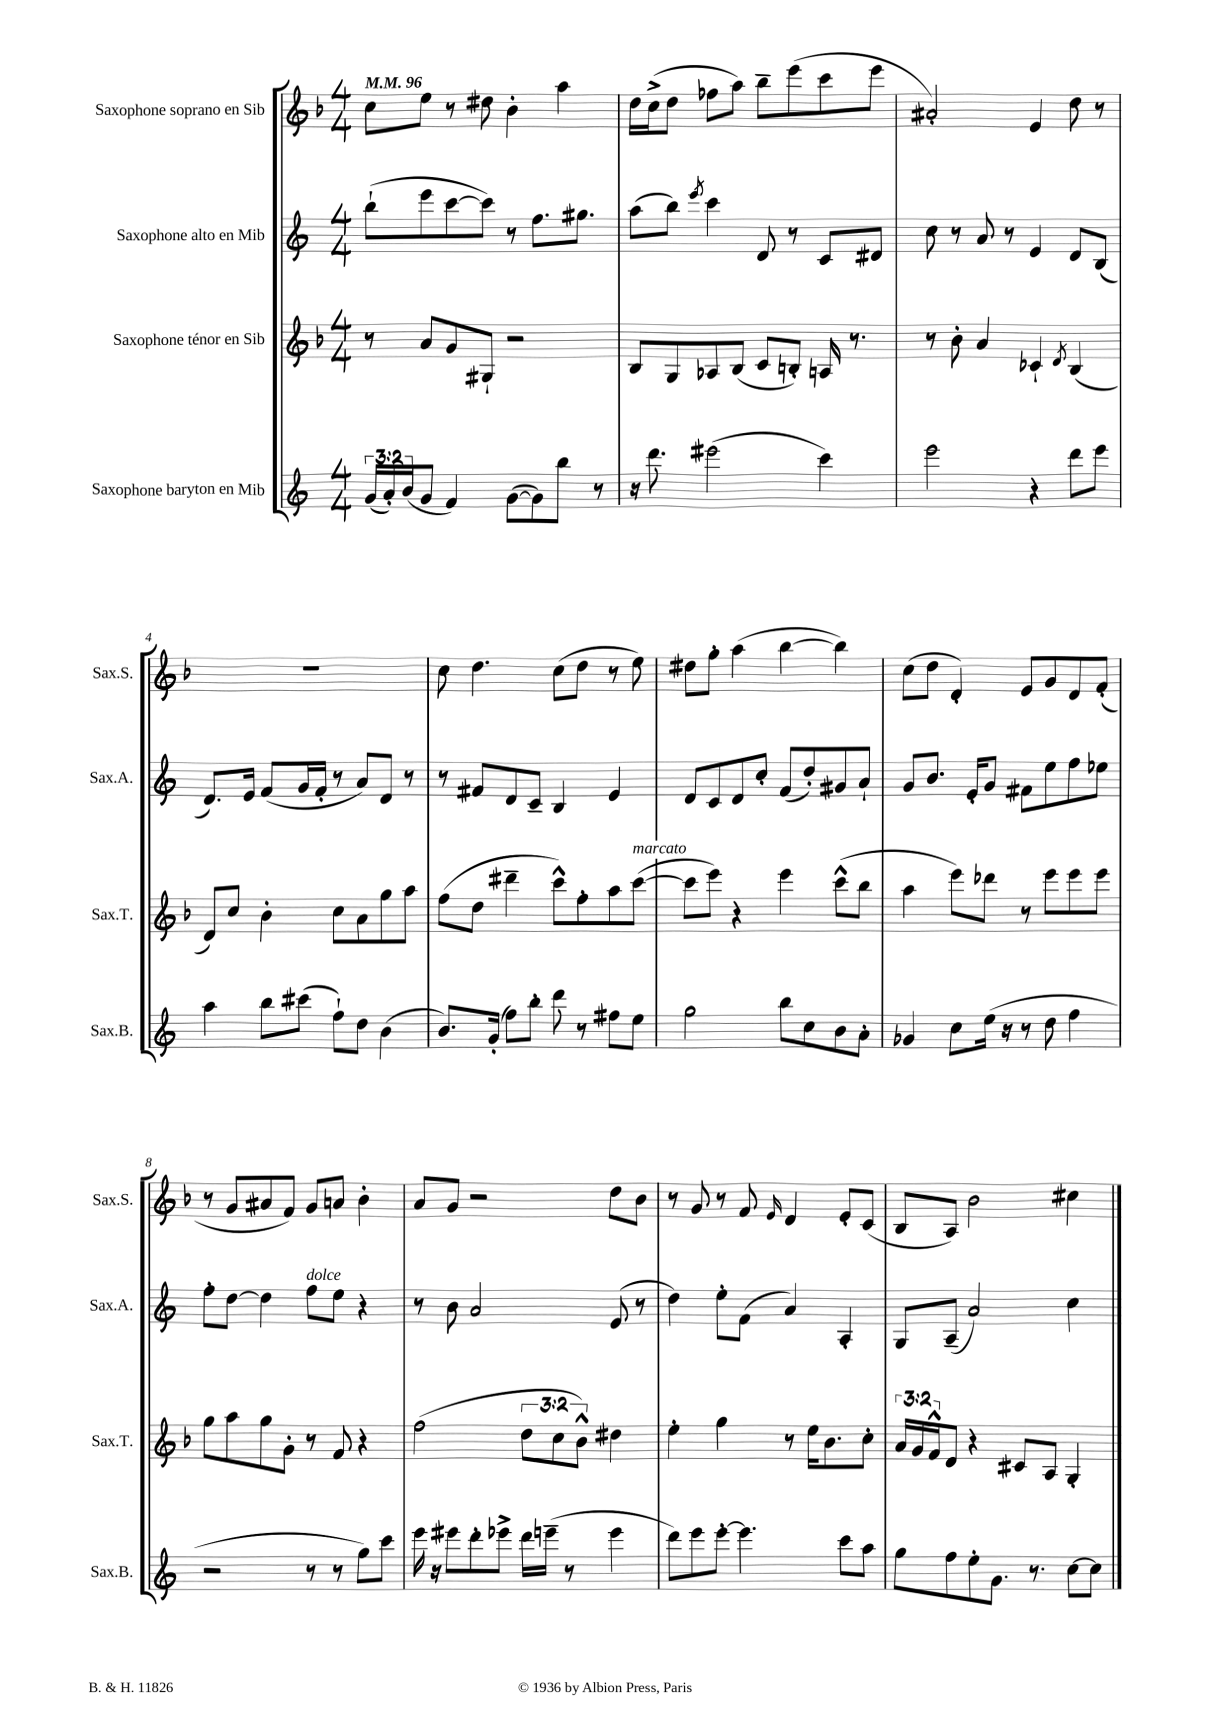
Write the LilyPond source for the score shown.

<<
\new StaffGroup <<
\new Staff = "s0" \with { instrumentName = "Saxophone soprano en Sib" shortInstrumentName = "Sax.S." } {
    \clef treble \key f \major \numericTimeSignature \time 4/4 \tempo 4 = 96
    c''8 e''8 r8 dis''8 bes'4-. a''4 |
    d''16 c''16->( d''8 fes''8 a''8) bes''8-- e'''8( c'''8 e'''8 |
    ais'2-.) e'4 d''8 r8 |
    R1 |
    c''8 d''4. c''8( d''8 r8 e''8) |
    dis''8 g''8-. a''4( bes''4~ bes''4) |
    c''8( d''8 d'4-.) e'8 g'8 d'8 f'8-.( |
    r8 g'8 ais'8 f'8) g'8 a'8 bes'4-. |
    a'8 g'8 r2 d''8 bes'8 |
    r8 g'8 r8 f'8 \grace { e'16 } d'4 e'8-. c'8( |
    bes8 a8) bes'2 cis''4 \bar "|." |
}
\new Staff = "s1" \with { instrumentName = "Saxophone alto en Mib" shortInstrumentName = "Sax.A." } {
    \clef treble \key c \major \numericTimeSignature \time 4/4
    b''8-!( e'''8 c'''8~ c'''8) r8 f''8. gis''8. |
    a''8( b''8) \acciaccatura { e'''8 } c'''4 d'8 r8 c'8 dis'8 |
    c''8 r8 a'8 r8 e'4 d'8 b8( |
    d'8.) e'16 f'8( g'16 f'16-. r8 a'8) d'8 r8 |
    r8 fis'8 d'8 c'8-- b4 e'4 |
    d'8 c'8 d'8 c''8-. f'8( d''8-.) gis'8 a'8-! |
    g'8 b'8. e'16-. g'8 fis'8 e''8 f''8 ees''8 |
    f''8-. d''8~ d''4 f''8^\markup { \italic "dolce" } e''8 r4 |
    r8 b'8 a'2 e'8( r8 |
    d''4) e''8-. f'8( a'4) a4-. |
    g8 a8--( a'2) c''4 \bar "|." |
}
\new Staff = "s2" \with { instrumentName = "Saxophone ténor en Sib" shortInstrumentName = "Sax.T." } {
    \clef treble \key f \major \numericTimeSignature \time 4/4 \override Staff.TupletNumber.text = #tuplet-number::calc-fraction-text
    r8 a'8 g'8 gis8-! r2 |
    bes8 g8 aes8 bes8( c'8 b8-.) a16 r8. |
    r8 bes'8-. a'4 ces'4-! \acciaccatura { d'8 } bes4( |
    d'8) c''8 bes'4-. c''8 a'8 g''8 a''8 |
    f''8( d''8 dis'''4-- c'''8-^) f''8-. a''8 c'''8~^\markup { \italic "marcato" }( |
    c'''8 e'''8) r4 e'''4 c'''8-^( bes''8 |
    a''4 e'''8) des'''8 r8 e'''8 e'''8 e'''8 |
    g''8 a''8 g''8 g'8-. r8 f'8 r4 |
    f''2( \tuplet 3/2 { d''8 c''8 bes'8-^) } dis''4 |
    e''4-. g''4 r8 e''16 bes'8. c''8-. |
    \tuplet 3/2 { a'16 g'16 f'16-^ } d'8 r4 cis'8 a8 g4-. \bar "|." |
}
\new Staff = "s3" \with { instrumentName = "Saxophone baryton en Mib" shortInstrumentName = "Sax.B." } {
    \clef treble \key c \major \numericTimeSignature \time 4/4 \override Staff.TupletNumber.text = #tuplet-number::calc-fraction-text
    \tuplet 3/2 { g'16( a'16-.) b'16( } g'8 f'4) g'8~( g'8) b''8 r8 |
    r16 d'''8. eis'''2( c'''4) |
    e'''2 r4 d'''8 e'''8 |
    a''4 b''8 cis'''8( f''8-!) d''8 b'4( |
    b'8.) g'16-.( f''8) b''8-. d'''8 r8 fis''8 e''8 |
    g''2 b''8 c''8 b'8 a'8-. |
    ges'4 c''8 e''16( r16 r8 d''8 f''4 |
    r2 r8 r8 g''8) c'''8 |
    e'''16 r16 eis'''8 d'''8-. ees'''8-> d'''16 e'''16--( r8 e'''4 |
    d'''8) e'''8 e'''8~-. e'''4. c'''8 a''8 |
    g''8 f''8 e''8-. g'8. r8. c''8~ c''8 \bar "|." |
}
>>
>>
